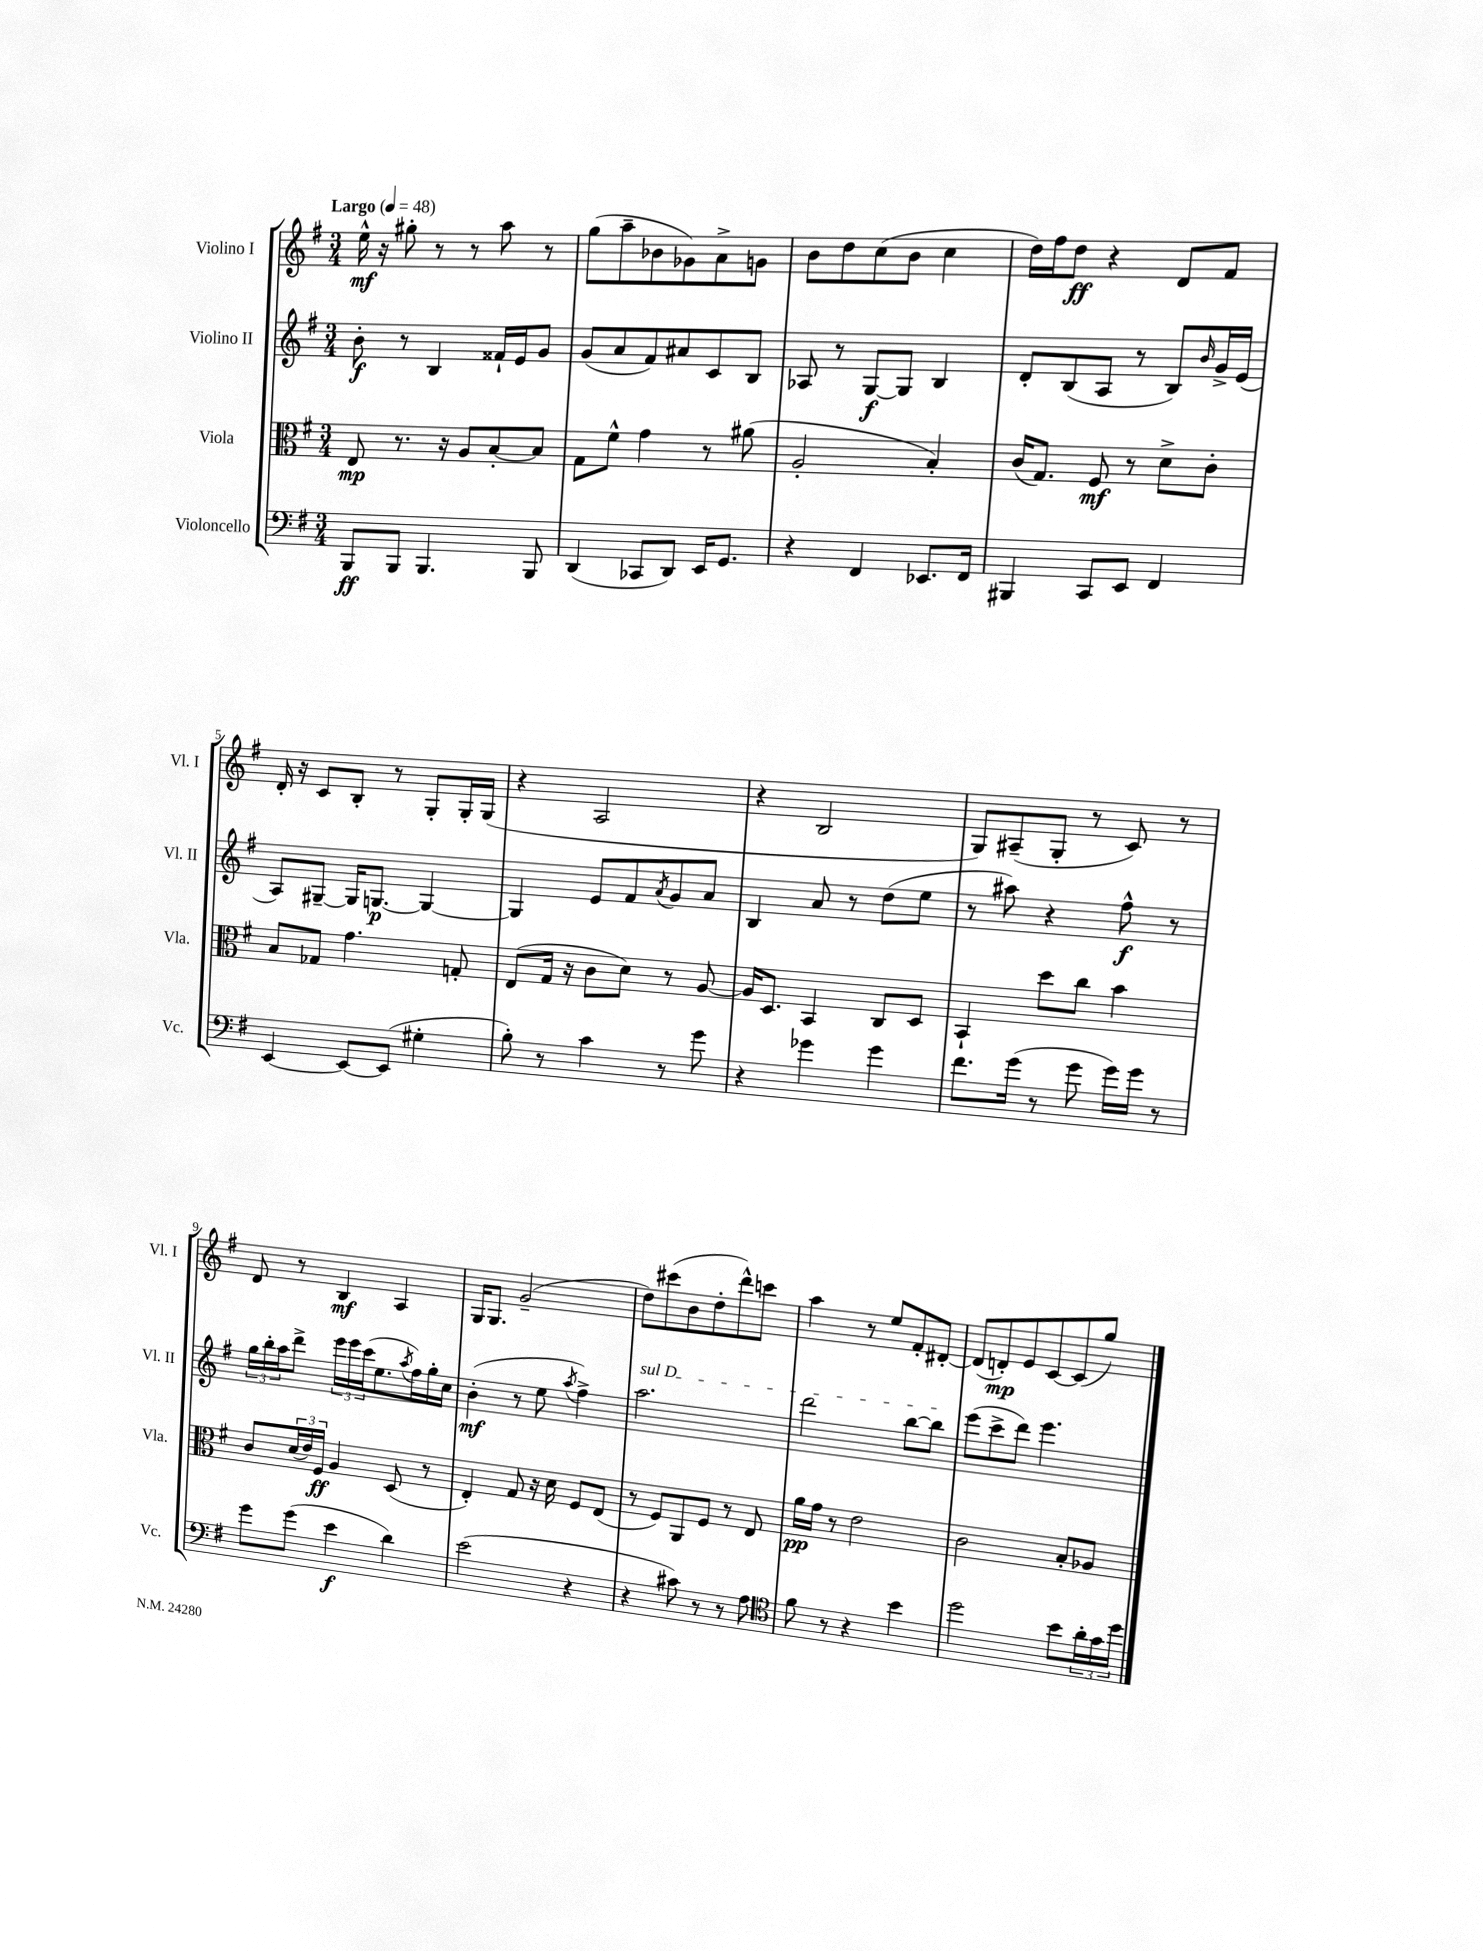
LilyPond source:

<<
\new StaffGroup <<
\new Staff = "s0" \with { instrumentName = "Violino I" shortInstrumentName = "Vl. I" } {
    \clef treble \key g \major \numericTimeSignature \time 3/4 \tempo "Largo" 4 = 48
    e''16-^\mf r16 gis''8-. r8 r8 a''8 r8 |
    g''8( a''8-- bes'8 ges'8) a'8-> g'8 |
    b'8 d''8 c''8( b'8 c''4 |
    d''16) fis''16 d''8\ff r4 d'8 fis'8 |
    d'16-. r16 c'8 b8-. r8 g8-. g16-. g16( |
    r4 a2 |
    r4 b2 |
    g8) ais8--( g8-. r8 c'8) r8 |
    d'8 r8 b4\mf a4 |
    g16 g8. g'2--( |
    d''8) cis'''8( b'8 d''8-. d'''8-^) c'''8 |
    a''4 r8 e''8 fis'8-. dis'8~-. |
    dis'8( d'8-.\mp) e'8 c'8~ c'8( g''8) \bar "|." |
}
\new Staff = "s1" \with { instrumentName = "Violino II" shortInstrumentName = "Vl. II" } {
    \clef treble \key g \major \numericTimeSignature \time 3/4
    b'8-.\f r8 b4 fisis'16-! e'16 g'8 |
    g'8( a'8 fis'8) ais'8 c'8 b8 |
    aes8 r8 g8~\f g8 b4 |
    d'8-. b8( a8 r8 b8) \grace { b'16 } g'16-> e'16( |
    a8) gis8~-- gis16 g8.~\p g4~ |
    g4 e'8 fis'8 \acciaccatura { a'8 } g'8 a'8 |
    b4 a'8 r8 d''8( e''8 |
    r8 ais''8) r4 fis''8-^\f r8 |
    \tuplet 3/2 { g''16 b''16-. a''16 } d'''8-> \tuplet 3/2 { e'''16 e'''16 c'''16( } e''8. \acciaccatura { a''8 } fis''16) g''16-. c''16 |
    b'4-.\mf( r8 e''8 \acciaccatura { a''8 } fis''4->) |
    \once \override TextSpanner.bound-details.left.text = \markup { \italic "sul D" } a''2.\startTextSpan |
    d'''2 b''8~ b''8\stopTextSpan |
    e'''8( c'''8-> d'''8) e'''4. \bar "|." |
}
\new Staff = "s2" \with { instrumentName = "Viola" shortInstrumentName = "Vla." } {
    \clef alto \key g \major \numericTimeSignature \time 3/4
    e8\mp r8. r16 a8 b8~-. b8 |
    g8 fis'8-^ g'4 r8 ais'8( |
    a2-. b4-.) |
    c'16( g8.) fis8\mf r8 d'8-> c'8-. |
    b8 ges8 g'4. g8-. |
    e8( g16 r16 c'8 d'8) r8 a8~ |
    a16 d8. b,4 c8 d8 |
    b,4-! d''8 c''8 b'4 |
    c'8 \tuplet 3/2 { d'16( e'16) fis16\ff } a4 d8( r8 |
    e4-.) g8 r16 d'16 fis8 e8( |
    r8 fis8) a,8 fis8 r8 e8 |
    a'16\pp g'16 r8 e'2 |
    c'2 b8-. aes8 \bar "|." |
}
\new Staff = "s3" \with { instrumentName = "Violoncello" shortInstrumentName = "Vc." } {
    \clef bass \key g \major \numericTimeSignature \time 3/4
    b,,8\ff b,,8 b,,4. b,,8 |
    d,4( ces,8 d,8) e,16 g,8. |
    r4 fis,4 ees,8. fis,16 |
    bis,,4 c,8 e,8 fis,4 |
    e,4~ e,8~ e,8( gis4-. |
    b8-.) r8 c'4 r8 g'8 |
    r4 ges'4 ges'4 |
    fis'8. g'16( r8 g'8 g'16) g'16 r8 |
    g'8 g'8( e'4\f d'4) |
    e'2( r4 |
    r4 cis'8) r8 r8 a8 |
    \clef tenor fis'8 r8 r4 b'4 |
    d''2 b'8 \tuplet 3/2 { a'16-. g'16 d''16 } \bar "|." |
}
>>
>>
